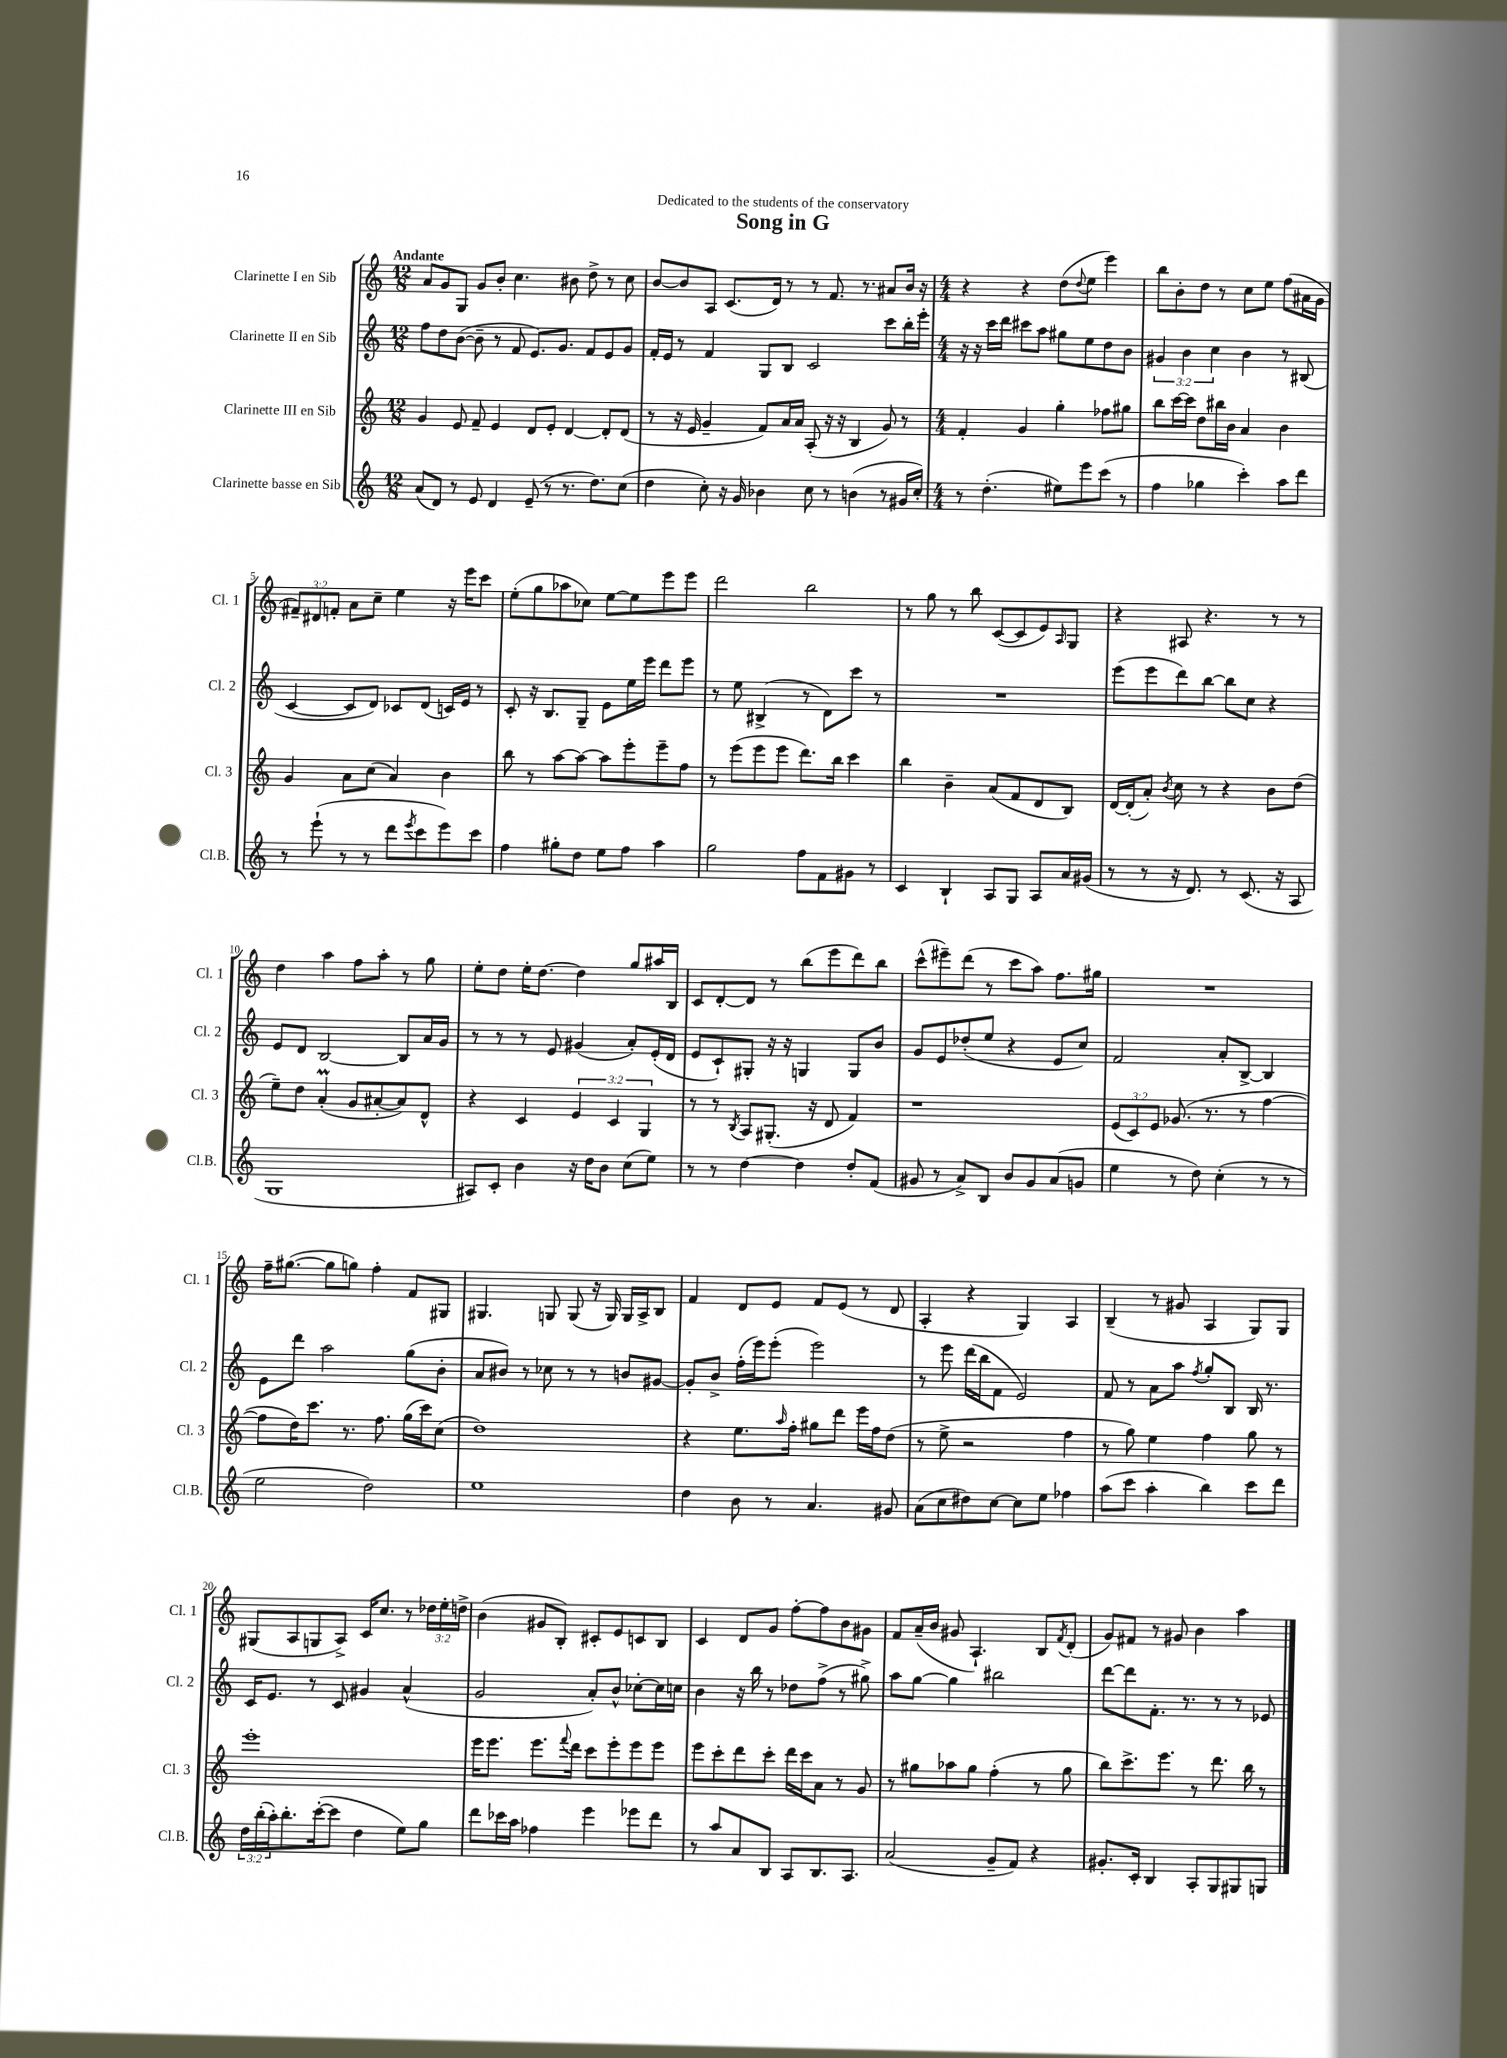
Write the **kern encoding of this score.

**kern	**kern	**kern	**kern
*staff4	*staff3	*staff2	*staff1
*clefG2	*clefG2	*clefG2	*clefG2
*k[]	*k[]	*k[]	*k[]
*M12/8	*M12/8	*M12/8	*M12/8
(8a/L	4g/	8ff\L	8a/L
8d/J)	.	8dd\	8g/
8r	8e/	([8b\J	8G/J
8e/	8f~/	8b~\]	8g/L
4d/	4e/	8r	8b'/J
.	.	8f/	4.cc\
(8e~/	8d/L	8.e/L)	.
8r	8e'/J	.	.
.	.	8.g/J	.
8.r	[4d/	.	8b#\
.	.	8f/L	8dd^\
8.dd\L)	.	.	.
.	8d'/]L	8e/	8r
(8cc\J	(8d/J	8g/J	8cc\
=	=	=	=
4dd\	8r	16f'/LL	[8b/L
.	.	16e/JJ	.
.	16r	8r	8b/]
.	16e/	.	.
8cc'\)	4g~/	4f/	8A/J
16r	.	.	(8.c/L
16g/	.	.	.
4b-\	8f/L)	8G/L	.
.	.	.	16d/Jk)
.	16a/L	8B/J	8r
.	16a/JJ	.	.
8cc\	(8A'/	2c/	8r
8r	16r	.	8.f/
.	16r	.	.
(4b\	4B/	.	.
.	.	.	8.r
8r	8g/)	8ccc\L	8a#/L
16g#/LL	8r	16bb'\L	16b/Jk
16cc'/JJ)	.	16eee'\JJ	16r
=	=	=	=
*M4/4	*M4/4	*M4/4	*M4/4
8r	4f'/	16r	4r
.	.	16r	.
(4.dd'\	.	16ccc\LL	.
.	.	16ddd\JJ	.
.	4g/	8ccc#\L	4r
.	.	8aa\J	.
8ee#\L)	4gg'\	8gg#\L	(8dd\L
.	.	.	8qqdd/
8eee\	.	8ee\	8ee\J
(8ccc\J	8ff-\L	8dd\	4eee\)
8r	8gg#\J	8b\J	.
=	=	=	=
4ff\	8bb\L	6g#/	8bb\L
.	[16ccc\L	.	8b'\
.	.	6b\	.
.	16ccc\]JJ	.	.
4gg-\	8dd\L	.	8dd\J
.	.	6cc\	.
.	16bb#\L	.	8r
.	16b\JJ	.	.
4ccc'\)	4a/	4b\	8cc\L
.	.	.	8ee\J
8aa\L	4b\	8r	(8ff\L
8ddd\J	.	(8B#/	16a#\L
.	.	.	16g\JJ
=	=	=	=
8r	4g/	[4c/	12f#~/L)
.	.	.	12d#/
(8eee`\	.	.	.
.	.	.	12f'/J
8r	8a\L	8c/]L	8a\L
8r	(8cc\J	8d/J)	8cc~\J
8ddd\L	4a/)	8c-/L	4ee\
8qeee/	.	.	.
8ccc\	.	(8d/J	.
8eee\)	4b\	16c/LL)	16r
.	.	16e/JJ	16eee\LK
8ccc\J	.	8r	8ccc\J
=	=	=	=
4ff\	8bb\	8c'/	(8ee'\L
.	8r	16r	8gg\
.	.	8.B/L	.
8gg#'\L	[8aa\L	.	8aa-\
8dd\J	8aa\_J	8G~/J	8cc-\J)
8ee\L	8aa\]L	8e\L	[8ee\L
8ff\J	8eee'\	16ee\L	8ee\]
.	.	16eee\JJ	.
4aa\	8eee~\	8ddd\L	8eee\
.	8ff\J	8eee\J	8eee\J
=	=	=	=
2gg\	8r	8r	2ddd\
.	(8eee\L	8ee\	.
.	8eee\	(4B#^/	.
.	8eee\J	.	.
8ff\L	8.ddd\L)	8r	2bb\
8f\	.	8d\L)	.
.	16bb\Jk	.	.
8g#\J	4ccc\	8ccc\J	.
8r	.	8r	.
=	=	=	=
4c/	4bb\	1r	8r
.	.	.	8gg\
4B`/	4b~\	.	8r
.	.	.	8bb\
8A/L	(8a/L	.	([8c/L
8G/J	8f/	.	8c/]
8A/L	8d/	.	8e/)
.	.	.	16qqA/
16a/L	8B/J)	.	8G/J
(16g#/JJ	.	.	.
=	=	=	=
8r	[16d/LL	(8eee\L	4r
.	(16d'/]J	.	.
8r	8a'/J)	8eee\	.
.	8qb/	.	.
16r	8cc\	8ddd\)	8A#/
8.d/)	.	.	.
.	8r	[8bb\J	4.r
8r	4r	8bb\]L	.
(8.c/	.	8cc\J	.
.	8b\L	4r	8r
16r	.	.	.
8A/	(8dd\J	.	8r
=	=	=	=
1G	8ee~\L)	8e/L	4dd\
.	8dd\J	8d/J	.
.	(4a'/	[2B/	4aa\
.	8g/L	.	8ff\L
.	[8a#'/	.	8aa'\J
.	8a#/])	8B/]L	8r
.	8d^^/J	16a/L	8gg\
.	.	16g/JJ	.
=	=	=	=
8A#/L)	4r	8r	8ee'\L
8c'/J	.	8r	8dd\J
4b\	4c/	8r	16ee'\LK
.	.	.	[8.dd\J
.	.	8e/	.
16r	6e/	(4g#/	4dd\]
16dd\LK	.	.	.
8b\J	.	.	.
.	6c/	.	.
(8cc\L	.	8a'/L)	8gg/L
.	6G/	.	.
8ee\J)	.	(16e'/L	16aa#/L
.	.	16d/JJ	16B/JJ
=	=	=	=
8r	8r	8e/L	8c/L
8r	8r	8c`/)	[8d'/
.	8qB/	.	.
[4dd\	8A/L	8G#'/J	8d/]J
.	(8.G#'/J	16r	8r
.	.	16r	.
4dd\]	.	4G/	(8bb\L
.	16r	.	.
.	8d/	.	8eee\
8dd'/L	4f/)	8G/L	8ddd\)
(8f/J	.	8b/J	8bb\J
=	=	=	=
8g#/	1r	8g/L	(8ccc^^\L
8r	.	8e/	8eee#~\)
8a^/L)	.	(8dd-'/	(8ddd\J
8B/J	.	8ee/J	8r
8b/L	.	4r	8ccc\L
8g#/	.	.	8aa\J)
(8a/	.	8e/L	8.ff\L
8g/J	.	8cc/J)	.
.	.	.	16gg#\Jk
=	=	=	=
4ee\	(12e/L	2f/	1r
.	12c/)	.	.
.	12e/J	.	.
8r	(8.g-/	.	.
8dd\)	.	.	.
.	8.r	.	.
(4cc'\	.	8a'/L	.
.	8r	[8B^/J	.
8r	[4ff\	4B/]	.
8r	.	.	.
=	=	=	=
2ee\	8ff\]L	8e\L	16ff~\LK
.	.	.	([8.gg#\J
.	16dd\K)	8ddd\J	.
.	8.ccc\J	.	.
.	.	2aa\	8gg#\]L
.	8.r	.	8gg\J)
2dd\)	.	.	4ff'\
.	8.ff\	.	.
.	(16gg\LL	(8gg\L	8f/L
.	16ccc\J)	.	.
.	(8cc\J	8b'\J	8G#/J
=	=	=	=
1ee	1dd)	8a/L	4.G#/
.	.	8b#/J)	.
.	.	8r	.
.	.	8cc-\	8G/
.	.	8r	(8G/
.	.	8r	16r
.	.	.	16G/)
.	.	8b/L	16G/LL
.	.	.	16A^/J
.	.	[8g#/J	8B/J
=	=	=	=
4dd\	4r	8g#'/]L	4f/
.	.	8b^/J	.
8b\	8.ee\L	(16ff'\LL	8d/L
.	.	16eee\J)	.
8r	.	(8eee'\J	8e/J
.	16qqaa/	.	.
.	16ff'\Jk	.	.
4.a/	8gg#\L	2eee\)	8f/L
.	8ddd\J	.	(8e/J
.	16eee\LL	.	8r
.	16ff\J	.	.
8g#/	(8dd\J	.	8d/
=	=	=	=
(8a\L	8r	8r	4A'/
8cc\	8ee^\	8eee\	.
8dd#\)	2r	(16ddd\LL	4r
.	.	16bb\J	.
[8cc\J	.	8f\J	.
8cc\]L	.	2e/)	4G/)
8ee\J	.	.	.
4ff-\	4ff\	.	4A/
=	=	=	=
(8aa\L	8r	8f/	(4B~/
8ccc\J	8gg\)	8r	.
4aa'\	4ee\	8a\L	8r
.	.	8aa\J	8g#/
.	.	8qff/	.
4bb\)	4ff\	8gg'/L	4A/
.	.	8B/J	.
8ccc\L	8gg\	16B/	8G/L)
.	.	8.r	.
8ddd\J	8r	.	8G/J
=	=	=	=
24dd\LL	1eee'	16c/LK	(8G#/L
(24bb'\	.	.	.
.	.	8.e/J	.
24aa'\J)	.	.	.
8.bb'\	.	.	8A/
.	.	8r	8G/
([16ccc'\k	.	.	.
8ccc\]J	.	8c/	8A^/J)
4dd\	.	4g#/	16c/LK
.	.	.	8.cc/J
8ee\L)	.	(4a^^/	8r
8gg\J	.	.	24dd-\LL
.	.	.	24ee'\
.	.	.	24dd^\JJ
=	=	=	=
8ddd\L	16eee\LK	2g/	(4b\
.	8.eee\J	.	.
16ccc-\L	.	.	.
16aa\JJ	.	.	.
4ff-\	8.eee\L	.	8g#/L
.	.	.	8B'/J)
.	8qqfff/	.	.
.	16ddd\Jk	.	.
4eee\	8ccc\L	8a'/L)	8c#'/L
.	8eee'\	8b^^/J	8e/
8eee-\L	8eee\	[8cc-'\L	8c/
8ddd\J	8eee\J	16cc-\]L	8B/J
.	.	16cc\JJ	.
=	=	=	=
8r	8eee\L	4b\	4c/
8aa/L	8ccc'\	.	.
8a/	8ddd\	16r	8d/L
.	.	16bb\	.
8B/J	8ccc'\J	8r	8g/J
8A/L	16ddd\LL	8dd-\L	[8ff'\L
.	16ccc\J	.	.
8.B/	8a\J	(8ff^\J	8ff\]
.	8r	8r	8b\
8.A/J	.	.	.
.	8g/	8gg#^\)	8g#\J
=	=	=	=
(2a/	8r	8aa\L	8f/L
.	8gg#\L	[8gg\J	(16a~/L
.	.	.	16b/JJ
.	8aa-\	4gg\]	8g#/
.	8gg#\J	.	4.A`/)
8g~/L	(4ff'\	2bb#\	.
8f/J)	.	.	.
4r	8r	.	8B/L
.	.	.	8qf/
.	8gg#\	.	(8d'/J
=	=	=	=
8.g#'/L	8bb\L)	[8ddd\L	8g/L)
.	8.ccc^\	8ddd\]	8f#/J
16c'/Jk	.	.	.
4B/	.	8.f'\J	8r
.	8.eee\J	.	.
.	.	.	8g#/
.	.	8.r	.
8A'/L	8r	.	4b\
8G/	8.ddd\	8r	.
8G#/	.	8r	4aa\
.	16bb\	.	.
8G/J	8r	8e-/	.
==	==	==	==
*-	*-	*-	*-
